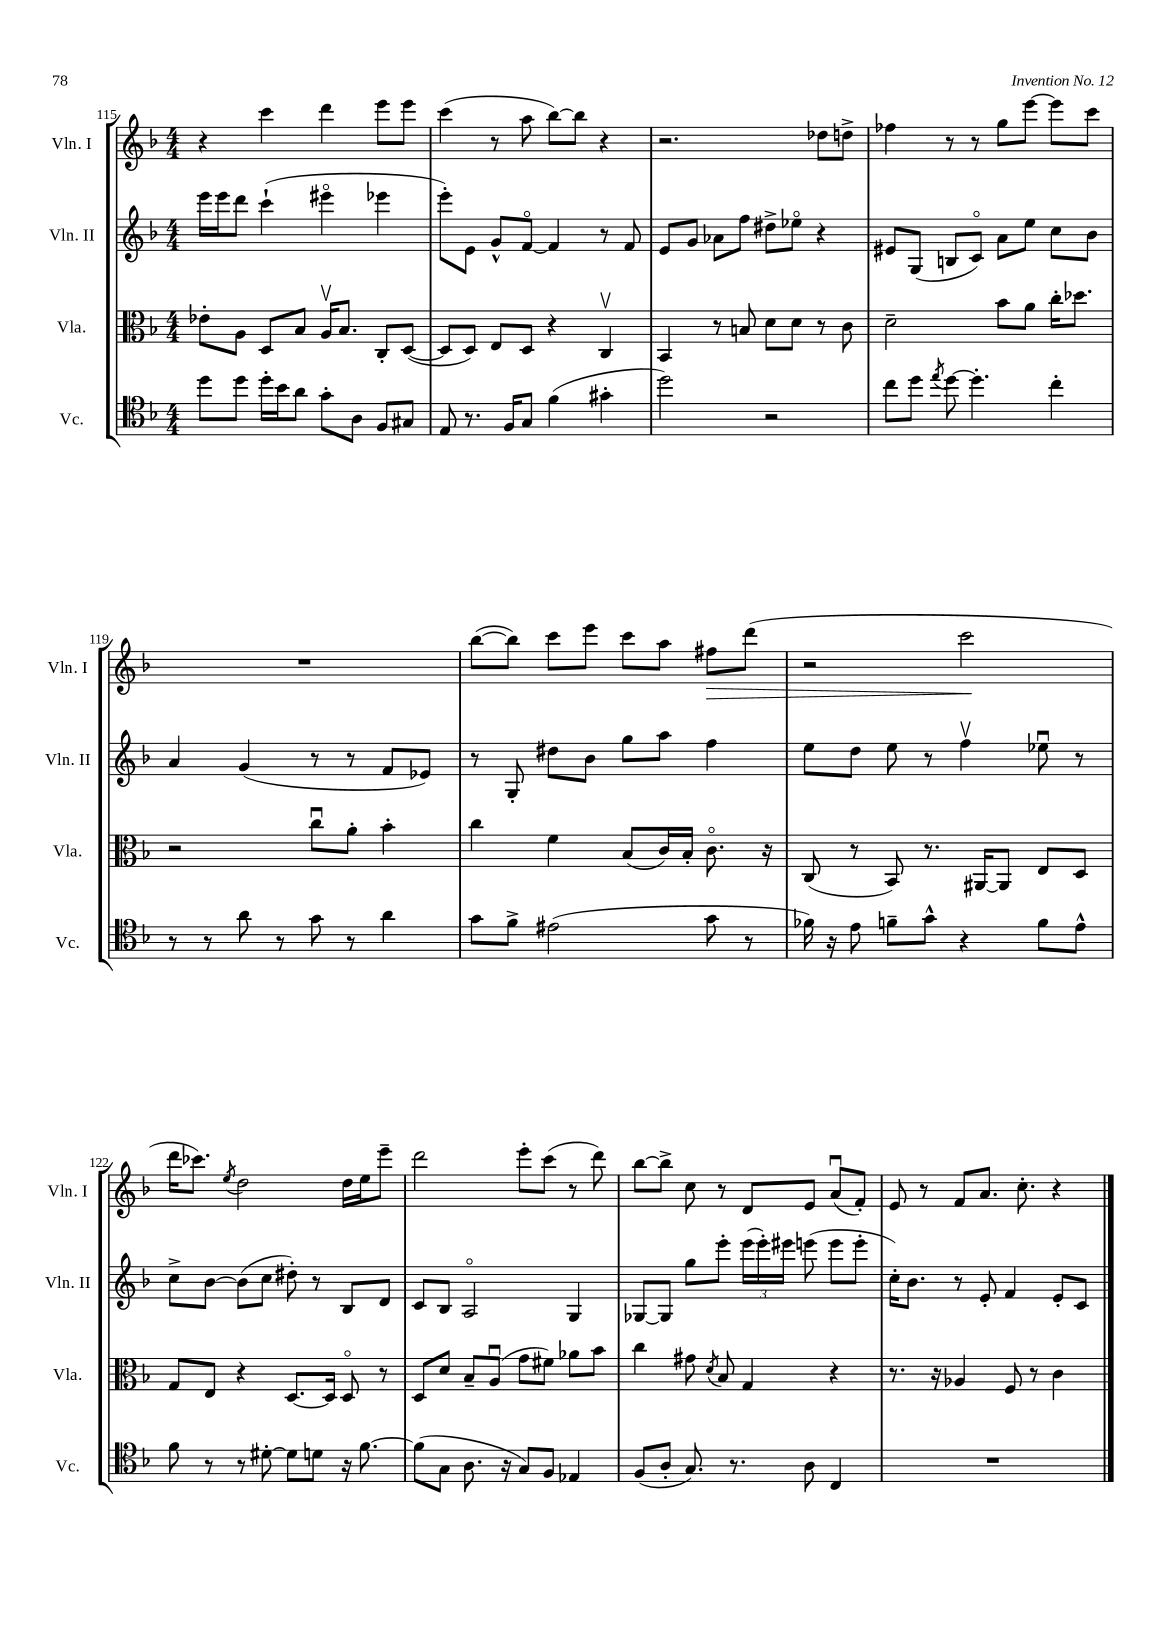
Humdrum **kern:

**kern	**kern	**kern	**kern	**dynam
*part4	*part3	*part2	*part1	*part1
*staff4	*staff3	*staff2	*staff1	*staff1
*I"Vc.	*I"Vla.	*I"Vln. II	*I"Vln. I	*
*I'Vc.	*I'Vla.	*I'Vln. II	*I'Vln. I	*
*clefC4	*clefC3	*clefG2	*clefG2	*
*k[b-]	*k[b-]	*k[b-]	*k[b-]	*
*M4/4	*M4/4	*M4/4	*M4/4	*
=115	=115	=115	=115	=115
8dd\L	8e-X'\L	16eee\LL	4r	.
.	.	16eee\J	.	.
8dd\J	8A\J	8ddd\J	.	.
16dd'\LL	8D/L	(4ccc`\	4ccc\	.
16b-\J	.	.	.	.
8a\J	8B-/J	.	.	.
8g'\L	16Av/KL	4eee#X\	4ddd\	.
.	8.B-/J	.	.	.
8A\J	.	.	.	.
8F/L	8C'/L	4eee-X\	8eee\L	.
8G#X/J	([8D/J	.	8eee\J	.
=116	=116	=116	=116	=116
8E/	8D/L]	8eee'\L)	(4ccc\	.
8.r	8D/J)	8e\J	.	.
.	8E/L	8g^^/L	8r	.
16F/KL	.	.	.	.
8G/J	8D/J	[8f/J	8aa\	.
(4f\	4r	4f/]	[8bb-\L)	.
.	.	.	8bb-\J]	.
4g#X'\	4Cv/	8r	4r	.
.	.	8f/	.	.
=117	=117	=117	=117	=117
2dd\)	4BB-/	8e/L	2.r	.
.	.	8g/J	.	.
.	8r	8a-X\L	.	.
.	8Bn/	8ff\J	.	.
2r	8d\L	8dd#X^\L	.	.
.	8d\J	8ee-X\J	.	.
.	8r	4r	8dd-X\L	.
.	8c\	.	8ddn^\J	.
=118	=118	=118	=118	=118
8cc\L	2d~\	8e#X/L	4ff-X\	.
8dd\J	.	(8G/J	.	.
8qee/	.	.	.	.
[8dd\	.	8Bn/L	8r	.
4.dd'\]	.	8c/J)	8r	.
.	8b-\L	8a\L	8gg\L	.
.	8a\J	8ee\J	[8eee\J	.
4cc'\	16cc'\KL	8cc\L	8eee\L]	.
.	8.dd-X\J	.	.	.
.	.	8b-\J	8ccc\J	.
!!LO:LB:g=z
=119	=119	=119	=119	=119
8r	2r	4a/	1r	.
8r	.	.	.	.
8a\	.	(4g/	.	.
8r	.	.	.	.
8g\	8ccu\L	8r	.	.
8r	8a'\J	8r	.	.
4a\	4b-'\	8f/L	.	.
.	.	8e-X/J)	.	.
=120	=120	=120	=120	=120
8g\L	4cc\	8r	([8bb-\L	.
8f^\J	.	8G'/	8bb-\J])	.
(2e#X\	4f\	8dd#X\L	8ccc\L	.
.	.	8b-\J	8eee\J	.
.	(8B-/L	8gg\L	8ccc\L	.
.	16c/L)	8aa\J	8aa\J	.
.	16B-'/JJ	.	.	.
!	!	!	!	!LO:HP:b
8g\	8.c\	4ff\	8ff#X\L	>
8r	.	.	(8ddd\J	.
.	16r	.	.	.
=121	=121	=121	=121	=121
16f-X\)	(8C/	8ee\L	2r	.
16r	.	.	.	.
8e\	8r	8dd\J	.	.
8fn~\L	8BB-/)	8ee\	.	.
8g^^\J	8.r	8r	.	.
4r	.	4ffv\	2ccc\	.
.	[16AA#X/KL	.	.	.
.	8AA#/J]	.	.	.
8f\L	8E/L	8ee-Xu\	.	.
8e^^\J	8D/J	8r	.	.
.	.	.	.	]
!!LO:LB:g=z
=122	=122	=122	=122	=122
8f\	8G/L	8cc^\L	16ddd\KL	.
.	.	.	8.ccc-X\J)	.
8r	8E/J	[8b-\J	.	.
.	.	.	8qee/	.
8r	4r	(8b-\L]	2dd\	.
[8d#X'\	.	8cc\J	.	.
8d#\L]	[8.D/L	8dd#X'\)	.	.
8dn\J	.	8r	.	.
.	16D/Jk]	.	.	.
16r	8D/	8B-/L	16dd\LL	.
[8.f\	.	.	16ee\J	.
.	8r	8d/J	8eee~\J	.
=123	=123	=123	=123	=123
(8f\L]	8D/L	8c/L	2ddd\	.
8G\J	8d/J	8B-/J	.	.
8.A\	8B-~/L	2A/	.	.
.	(8Au/J	.	.	.
16r	.	.	.	.
8G/L)	8g\L	.	8eee'\L	.
8F/J	8f#X\J)	.	(8ccc\J	.
4E-X/	8a-X\L	4G/	8r	.
.	8b-\J	.	8ddd\)	.
=124	=124	=124	=124	=124
(8F/L	4cc\	[8G-X/L	[8bb-\L	.
8A'/J	.	8G-/J]	8bb-^\J]	.
8.G/)	8g#X\	8gg\L	8cc\	.
.	8qd/	.	.	.
.	8B-/	8eee'\J	8r	.
8.r	.	.	.	.
.	4G/	(24eee\LL	8d/L	.
.	.	24eee'\)	.	.
.	.	24eee#X\JJ	.	.
8A\	.	(8eeen\	8e/J	.
4C/	4r	8eee\L	(8au/L	.
.	.	8eee'\J	8f'/J)	.
=125	=125	=125	=125	=125
1r	8.r	16cc'\KL)	8e/	.
.	.	8.b-\J	.	.
.	.	.	8r	.
.	16r	.	.	.
.	4A-X/	8r	8f/L	.
.	.	8e'/	8.a/J	.
.	8F/	4f/	.	.
.	.	.	8.cc'\	.
.	8r	.	.	.
.	4c\	8e'/L	4r	.
.	.	8c/J	.	.
==	==	==	==	==
*-	*-	*-	*-	*-
